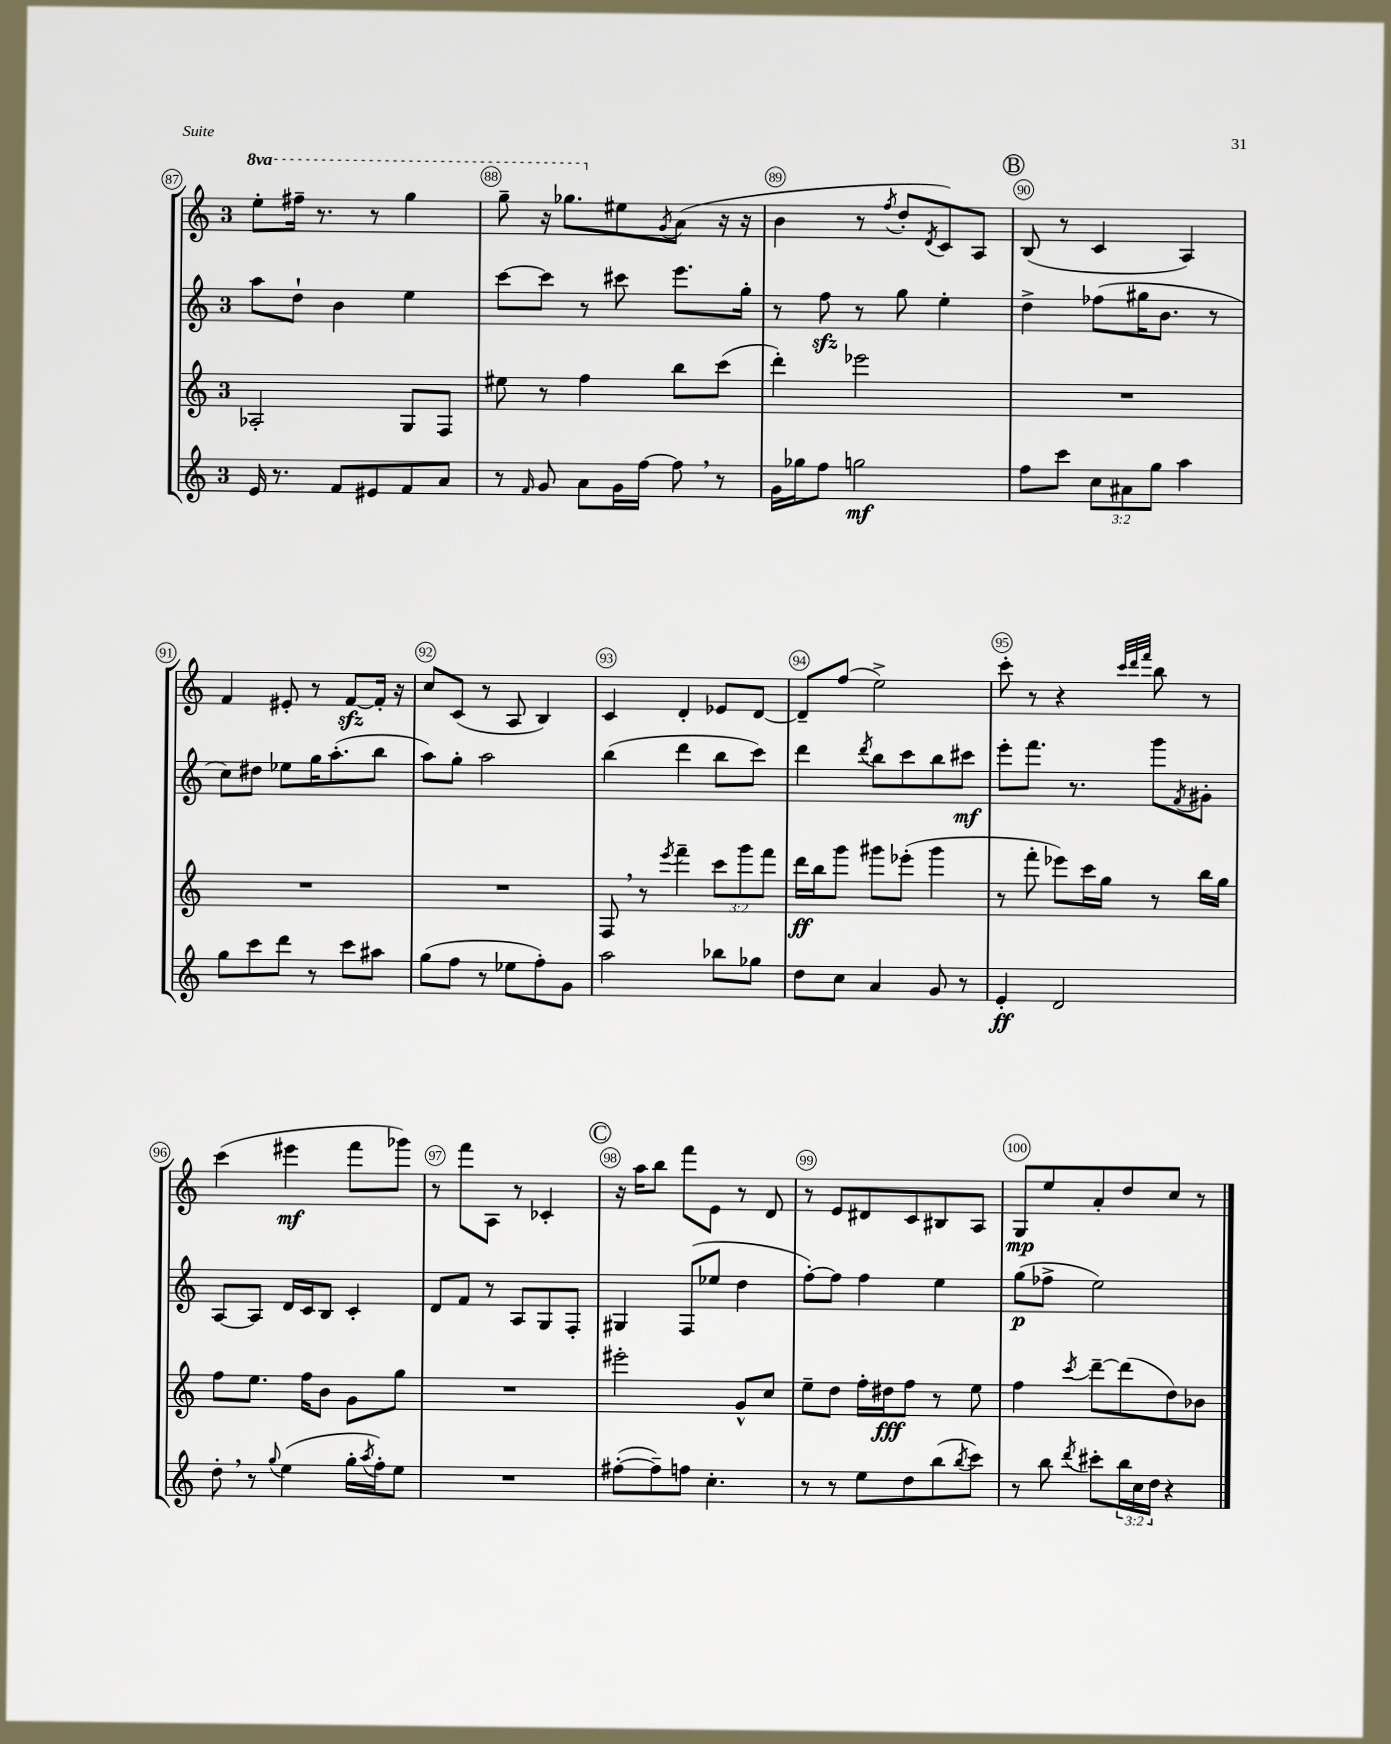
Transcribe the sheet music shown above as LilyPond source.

<<
\new StaffGroup <<
\new Staff = "s0" {
    \clef treble \key c \major \once \override Staff.TimeSignature.style = #'single-digit \time 3/4 \set Staff.ottavationMarkups = #ottavation-simple-ordinals
    \ottava #1 e'''8-. fis'''16-- r8. r8 g'''4 |
    g'''8-- r16 ges'''8. \ottava #0 eis''8 \acciaccatura { g'8 } a'8( r16 r16 |
    b'4 r8 \acciaccatura { f''8 } d''8-. \acciaccatura { d'8 } c'8) a8 |
    \mark \markup { \circle "B" } b8( r8 c'4 a4) |
    f'4 eis'8-. r8 f'8~\sfz f'16-. r16 |
    c''8 c'8( r8 a8 b4) |
    c'4 d'4-. ees'8 d'8~ |
    d'8-- f''8( e''2->) |
    c'''8-. r8 r4 \grace { c'''32 d'''32 f'''32 } b''8 r8 |
    c'''4( eis'''4\mf f'''8 ges'''8) |
    r8 f'''8 a8 r8 ces'4-. |
    \mark \markup { \circle "C" } r16 a''16 b''8 f'''8 e'8 r8 d'8 |
    r8 e'8 dis'8 c'8 bis8 a8 |
    g8\mp e''8 a'8-. d''8 c''8 r8 \bar "|." |
}
\new Staff = "s1" {
    \clef treble \key c \major \once \override Staff.TimeSignature.style = #'single-digit \time 3/4
    a''8 d''8-! b'4 e''4 |
    c'''8~ c'''8 r8 cis'''8 e'''8. g''16-. |
    r8 f''8\sfz r8 g''8 e''4-. |
    \mark \markup { \circle "B" } d''4-> fes''8( gis''16 b'8. r8 |
    c''8) dis''8 ees''8 g''16 a''8.-.( b''8 |
    a''8) g''8-. a''2 |
    b''4( d'''4 b''8 c'''8) |
    d'''4 \acciaccatura { d'''8 } b''8 c'''8 b''8 cis'''8\mf |
    e'''8-. f'''8. r8. g'''8 \acciaccatura { f'8 } gis'8-. |
    a8~ a8 d'16 c'16 b8 c'4-. |
    d'8 f'8 r8 a8 g8 f8-. |
    \mark \markup { \circle "C" } gis4 f8( ees''8 d''4 |
    f''8~-.) f''8 f''4 e''4 |
    g''8\p( fes''8-> e''2) \bar "|." |
}
\new Staff = "s2" {
    \clef treble \key c \major \once \override Staff.TimeSignature.style = #'single-digit \time 3/4 \override Staff.TupletNumber.text = #tuplet-number::calc-fraction-text
    aes2-. g8 f8 |
    eis''8 r8 f''4 b''8 c'''8( |
    d'''4-.) ees'''2 |
    \mark \markup { \circle "B" } R2. |
    R2. |
    R2. |
    f8 \breathe r8 \acciaccatura { e'''8 } f'''4-- \tuplet 3/2 { c'''8 g'''8 f'''8 } |
    d'''16\ff b''16 g'''8 gis'''8 ees'''8-.( gis'''4 |
    r8 f'''8-. ees'''8) c'''16 g''16 r8 b''16 g''16 |
    f''8 e''8. f''16 b'8 g'8 g''8 |
    R2. |
    \mark \markup { \circle "C" } eis'''2-. g'8-^ c''8 |
    e''8-- d''8 f''16-. dis''16\fff f''8 r8 e''8 |
    f''4 \acciaccatura { c'''8 } d'''8~-- d'''8( d''8) bes'8 \bar "|." |
}
\new Staff = "s3" {
    \clef treble \key c \major \once \override Staff.TimeSignature.style = #'single-digit \time 3/4 \override Staff.TupletNumber.text = #tuplet-number::calc-fraction-text
    e'16 r8. f'8 eis'8 f'8 a'8 |
    r8 \grace { f'16 } g'8 a'8 g'16 f''16~ f''8 \breathe r8 |
    g'16 ges''16 f''8 g''2\mf |
    \mark \markup { \circle "B" } f''8 c'''8 \tuplet 3/2 { c''8 ais'8 g''8 } a''4 |
    g''8 c'''8 d'''8 r8 c'''8 ais''8 |
    g''8( f''8 r8 ees''8 f''8-.) g'8 |
    a''2 bes''8 ges''8 |
    d''8 c''8 a'4 g'8 r8 |
    e'4-.\ff d'2 |
    d''8-. \breathe r8 \appoggiatura { g''8 } e''4( g''16-. \acciaccatura { a''8 } f''16-.) e''8 |
    R2. |
    \mark \markup { \circle "C" } fis''8~-.( fis''8--) f''8 c''4.-. |
    r8 r8 e''8 d''8 b''8( \acciaccatura { b''8 } c'''8) |
    r8 b''8 \acciaccatura { d'''8 } cis'''8-. \tuplet 3/2 { b''16 c''16 d''16 } r4 \bar "|." |
}
>>
>>
\layout { \context { \Score currentBarNumber = #87 \override BarNumber.break-visibility = ##(#f #t #t) barNumberVisibility = #all-bar-numbers-visible \override BarNumber.stencil = #(make-stencil-circler 0.1 0.3 ly:text-interface::print) } }
